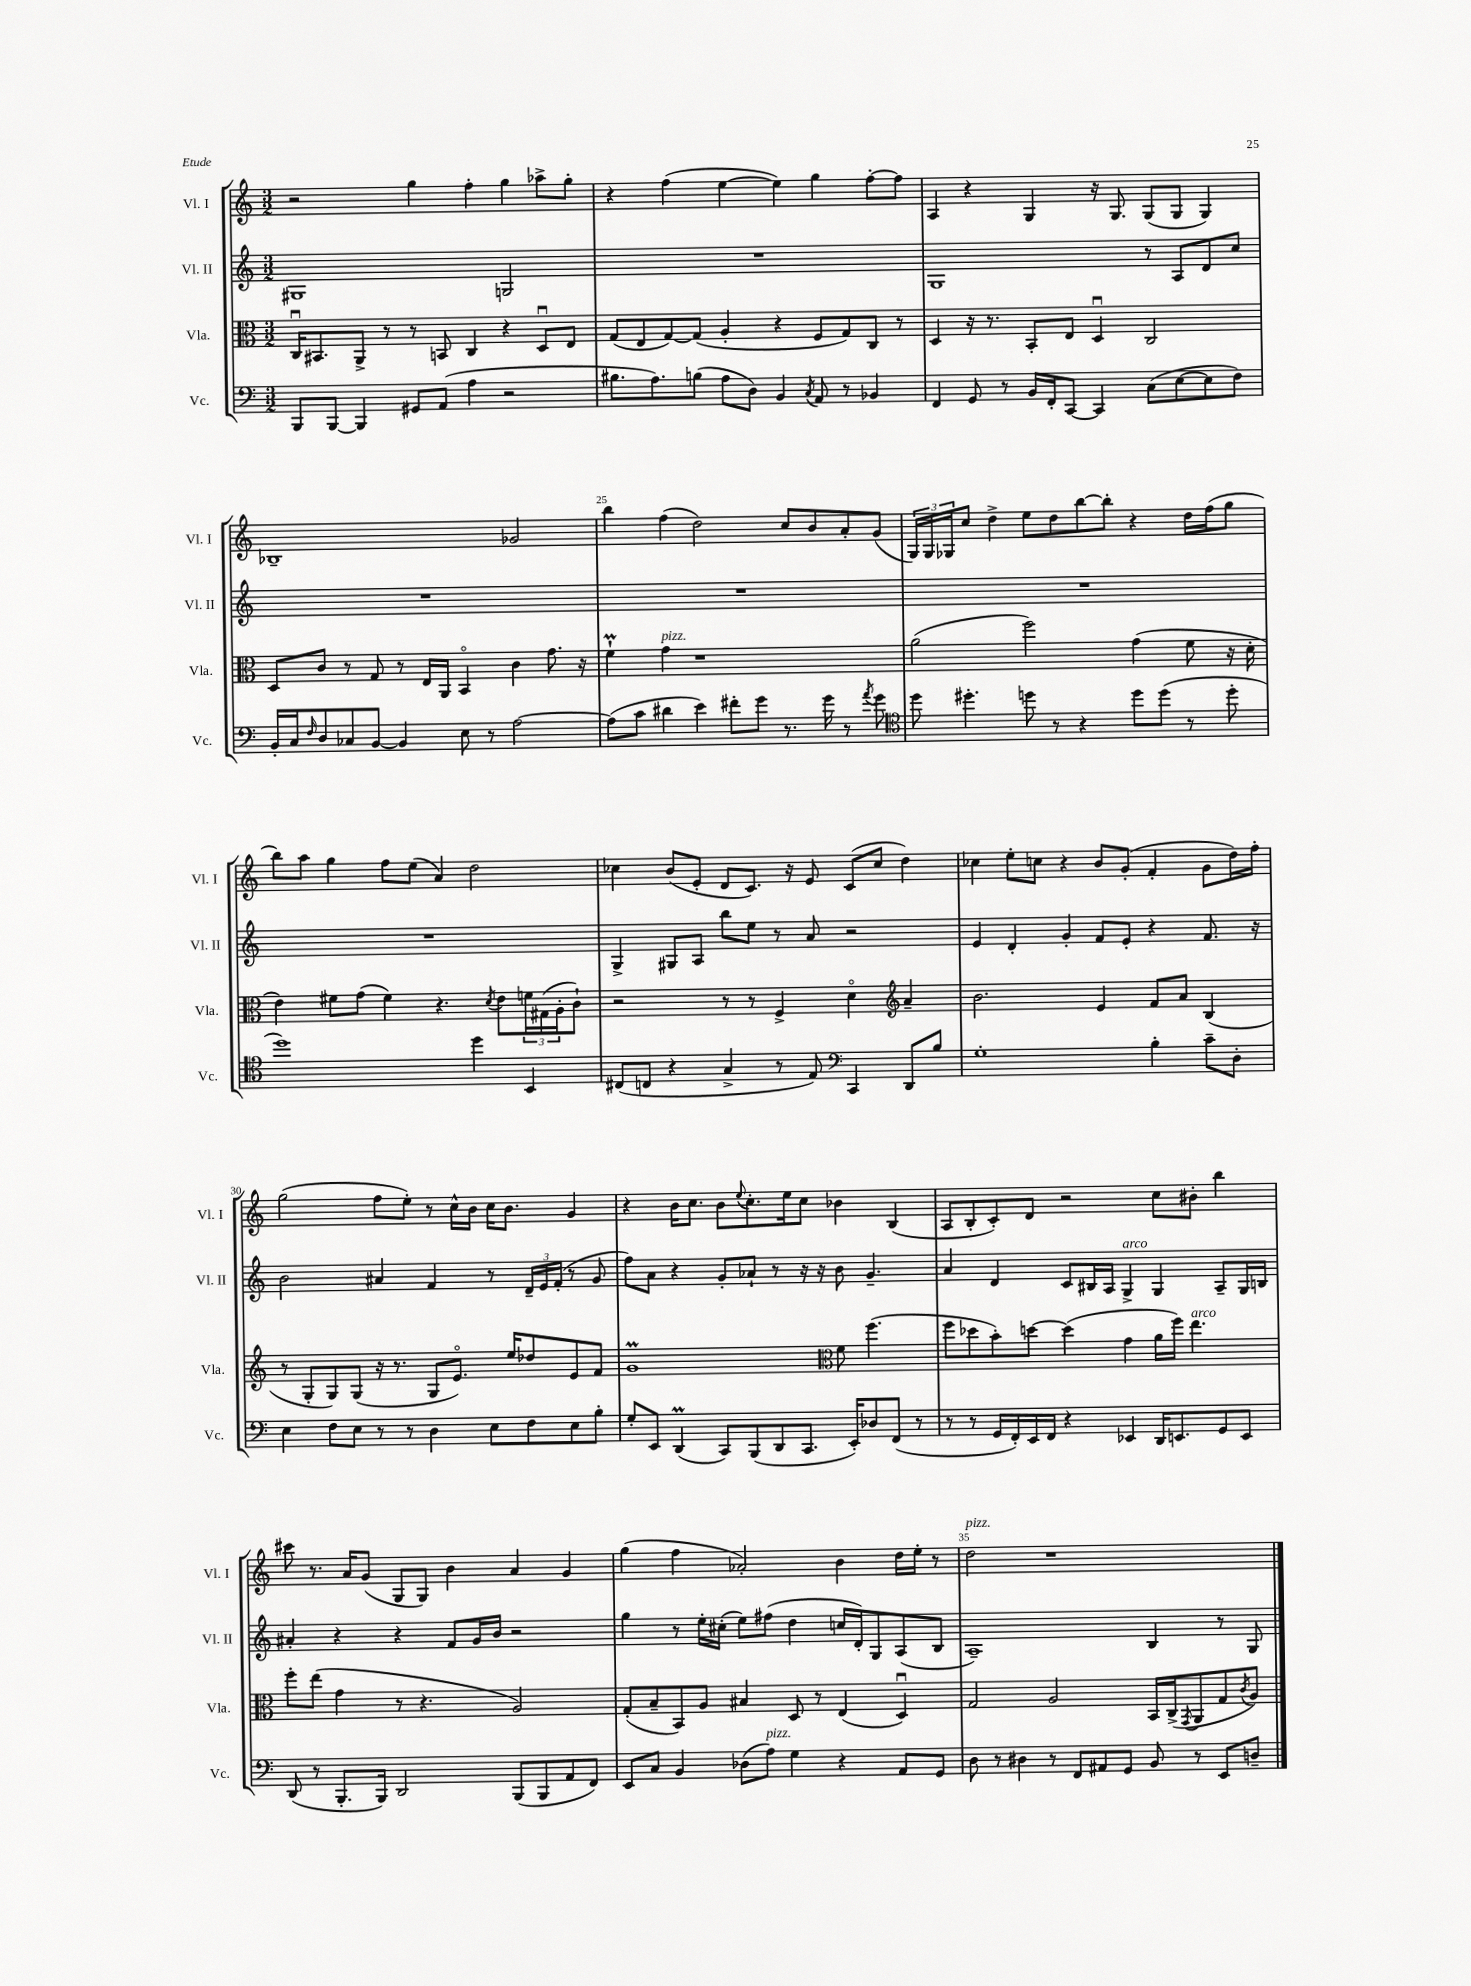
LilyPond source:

<<
\new StaffGroup <<
\new Staff = "s0" \with { instrumentName = "Vl. I" shortInstrumentName = "Vl. I" } {
    \clef treble \key c \major \numericTimeSignature \time 3/2
    r2 g''4 f''4-. g''4 aes''8-> g''8-. |
    r4 f''4( e''4~ e''4) g''4 f''8~-. f''8 |
    a4 r4 g4 r16 g8. g8( g8 g4) |
    bes1-- ges'2 |
    b''4 f''4( d''2) c''8 b'8 a'8-. g'8( |
    \tuplet 3/2 { g16) g16 ges16 } c''8 d''4-> e''8 d''8 b''8~ b''8-. r4 d''16 f''16( g''8 |
    b''8) a''8 g''4 f''8 e''8( a'4) d''2 |
    ces''4 b'8( e'8-. d'8 c'8.) r16 e'8 c'8( ces''8 d''4) |
    ces''4 e''8-. c''8 r4 b'8 g'8-.( f'4-. g'8 d''16) f''16-. |
    g''2( f''8 e''8-.) r8 c''16-^ b'16 c''16 b'8. g'4 |
    r4 b'16 c''8. b'8 \appoggiatura { e''8 } c''8.-. e''16 c''8 bes'4 b4( |
    a8 b8-. c'8-.) d'8 r2 c''8 bis'8-. b''4 |
    cis'''8 r8. a'16 g'8( g8 g8) b'4 a'4 g'4 |
    g''4( f''4 aes'2-.) b'4 d''16 e''16-. r8 |
    d''2^\markup { \italic "pizz." } r1 \bar "|." |
}
\new Staff = "s1" \with { instrumentName = "Vl. II" shortInstrumentName = "Vl. II" } {
    \clef treble \key c \major \numericTimeSignature \time 3/2
    gis1 g2 |
    R1. |
    g1 r8 a8 d'8 c''8 |
    R1. |
    R1. |
    R1. |
    R1. |
    g4-> gis8 a8 b''8 e''8 r8 a'8 r2 |
    e'4 d'4-. g'4-. f'8 e'8-. r4 f'8. r16 |
    b'2 ais'4 f'4 r8 \tuplet 3/2 { d'16-- e'16 f'16-.( } r8 g'8 |
    f''8) a'8 r4 g'8-. aes'8-! r8 r16 r16 b'8 g'4.-- |
    a'4 d'4 c'8 bis16 a16 g4->^\markup { \italic "arco" } g4 a8-- g16 b16 |
    ais'4-. r4 r4 f'8 g'16 b'16 r2 |
    g''4 r8 e''16-. cis''16-.( e''8) fis''8( d''4 c''16 d'16-.) g8 a8( b8 |
    a1--) b4 r8 g8 \bar "|." |
}
\new Staff = "s2" \with { instrumentName = "Vla." shortInstrumentName = "Vla." } {
    \clef alto \key c \major \numericTimeSignature \time 3/2
    c16\downbow bis,8. a,8-> r8 r8 b,8 c4 r4 d8\downbow e8 |
    g8( e8 g8~) g8( a4-. r4 f8 g8) c8 r8 |
    d4 r16 r8. b,8-. e8 d4\downbow c2 |
    d8 c'8 r8 g8 r8 e16 a,16 b,4\flageolet c'4 g'8. r16 |
    f'4-!\prall g'4^\markup { \italic "pizz." } r1 |
    a'2( f''2) g'4( f'8 r16 d'16-. |
    e'4) fis'8 g'8( fis'4) r4. \acciaccatura { d'8 } e'8 \tuplet 3/2 { f'16 gis16( a16-. } c'8-!) |
    r2 r8 r8 f4-> d'4\flageolet \clef treble a'4-- |
    b'2. e'4 f'8 a'8 b4( |
    r8 g8-. g8) g8( r16 r8. g8 e'8.\flageolet) e''16 des''8 e'8 f'8 |
    g'1\prall \clef alto f'8 f''4.( |
    f''8 des''8 b'8-.) d''8~ d''4( g'4 a'16 f''16) e''4.^\markup { \italic "arco" } |
    f''8-. e''8( g'4 r8 r4. a2) |
    g8-.( b8-- b,8) a8 bis4 d8 r8 e4( d4\downbow) |
    g2 a2 b,16 c16->( \acciaccatura { g,8 } a,8 g8 \acciaccatura { c'8 } a8) \bar "|." |
}
\new Staff = "s3" \with { instrumentName = "Vc." shortInstrumentName = "Vc." } {
    \clef bass \key c \major \numericTimeSignature \time 3/2
    b,,8 b,,8~ b,,4 gis,8 a,8( a4 r2 |
    bis8. a8.) b8( a8 d8) b,4 \acciaccatura { c8 } a,8 r8 bes,4 |
    f,4 g,8 r8 b,16 f,16-. c,8~ c,4 c8( e8~ e8 f8) |
    b,16-. c16 \grace { f16 } d8 ces8 b,8~ b,4 e8 r8 a2~ |
    a8( c'8 dis'4 e'4) fis'8-. g'8 r8. g'16 r8 \acciaccatura { a'8 } g'8 |
    \clef tenor d''8 dis''4.-. d''8 r8 r4 d''8 d''8( r8 d''8-. |
    d''1) d''4 b,4 |
    cis8( c8 r4 g4-> r8 e8) \clef bass c,4 d,8 b8 |
    g1-. b4-. c'8-- d8-. |
    e4 f8 e8 r8 r8 d4 e8 f8 e8 b8-. |
    g8-. e,8 d,4\prall( c,8) b,,8( d,8 c,8. e,16-.) des8 f,8( r8 |
    r8 r8 g,16 f,16-.) e,16 f,16 r4 ees,4 d,16 e,8. g,8 e,8 |
    d,8( r8 b,,8.-. b,,16) d,2 b,,8( b,,8 a,8 f,8) |
    e,8 c8 b,4 des8( a8^\markup { \italic "pizz." }) g4 r4 a,8 g,8 |
    d8 r8 dis4 r8 f,8 ais,8 g,8 b,8 r8 e,8 d8-- \bar "|." |
}
>>
>>
\layout { \context { \Score currentBarNumber = #21 \override BarNumber.break-visibility = ##(#f #t #t) barNumberVisibility = #(every-nth-bar-number-visible 5) } }
